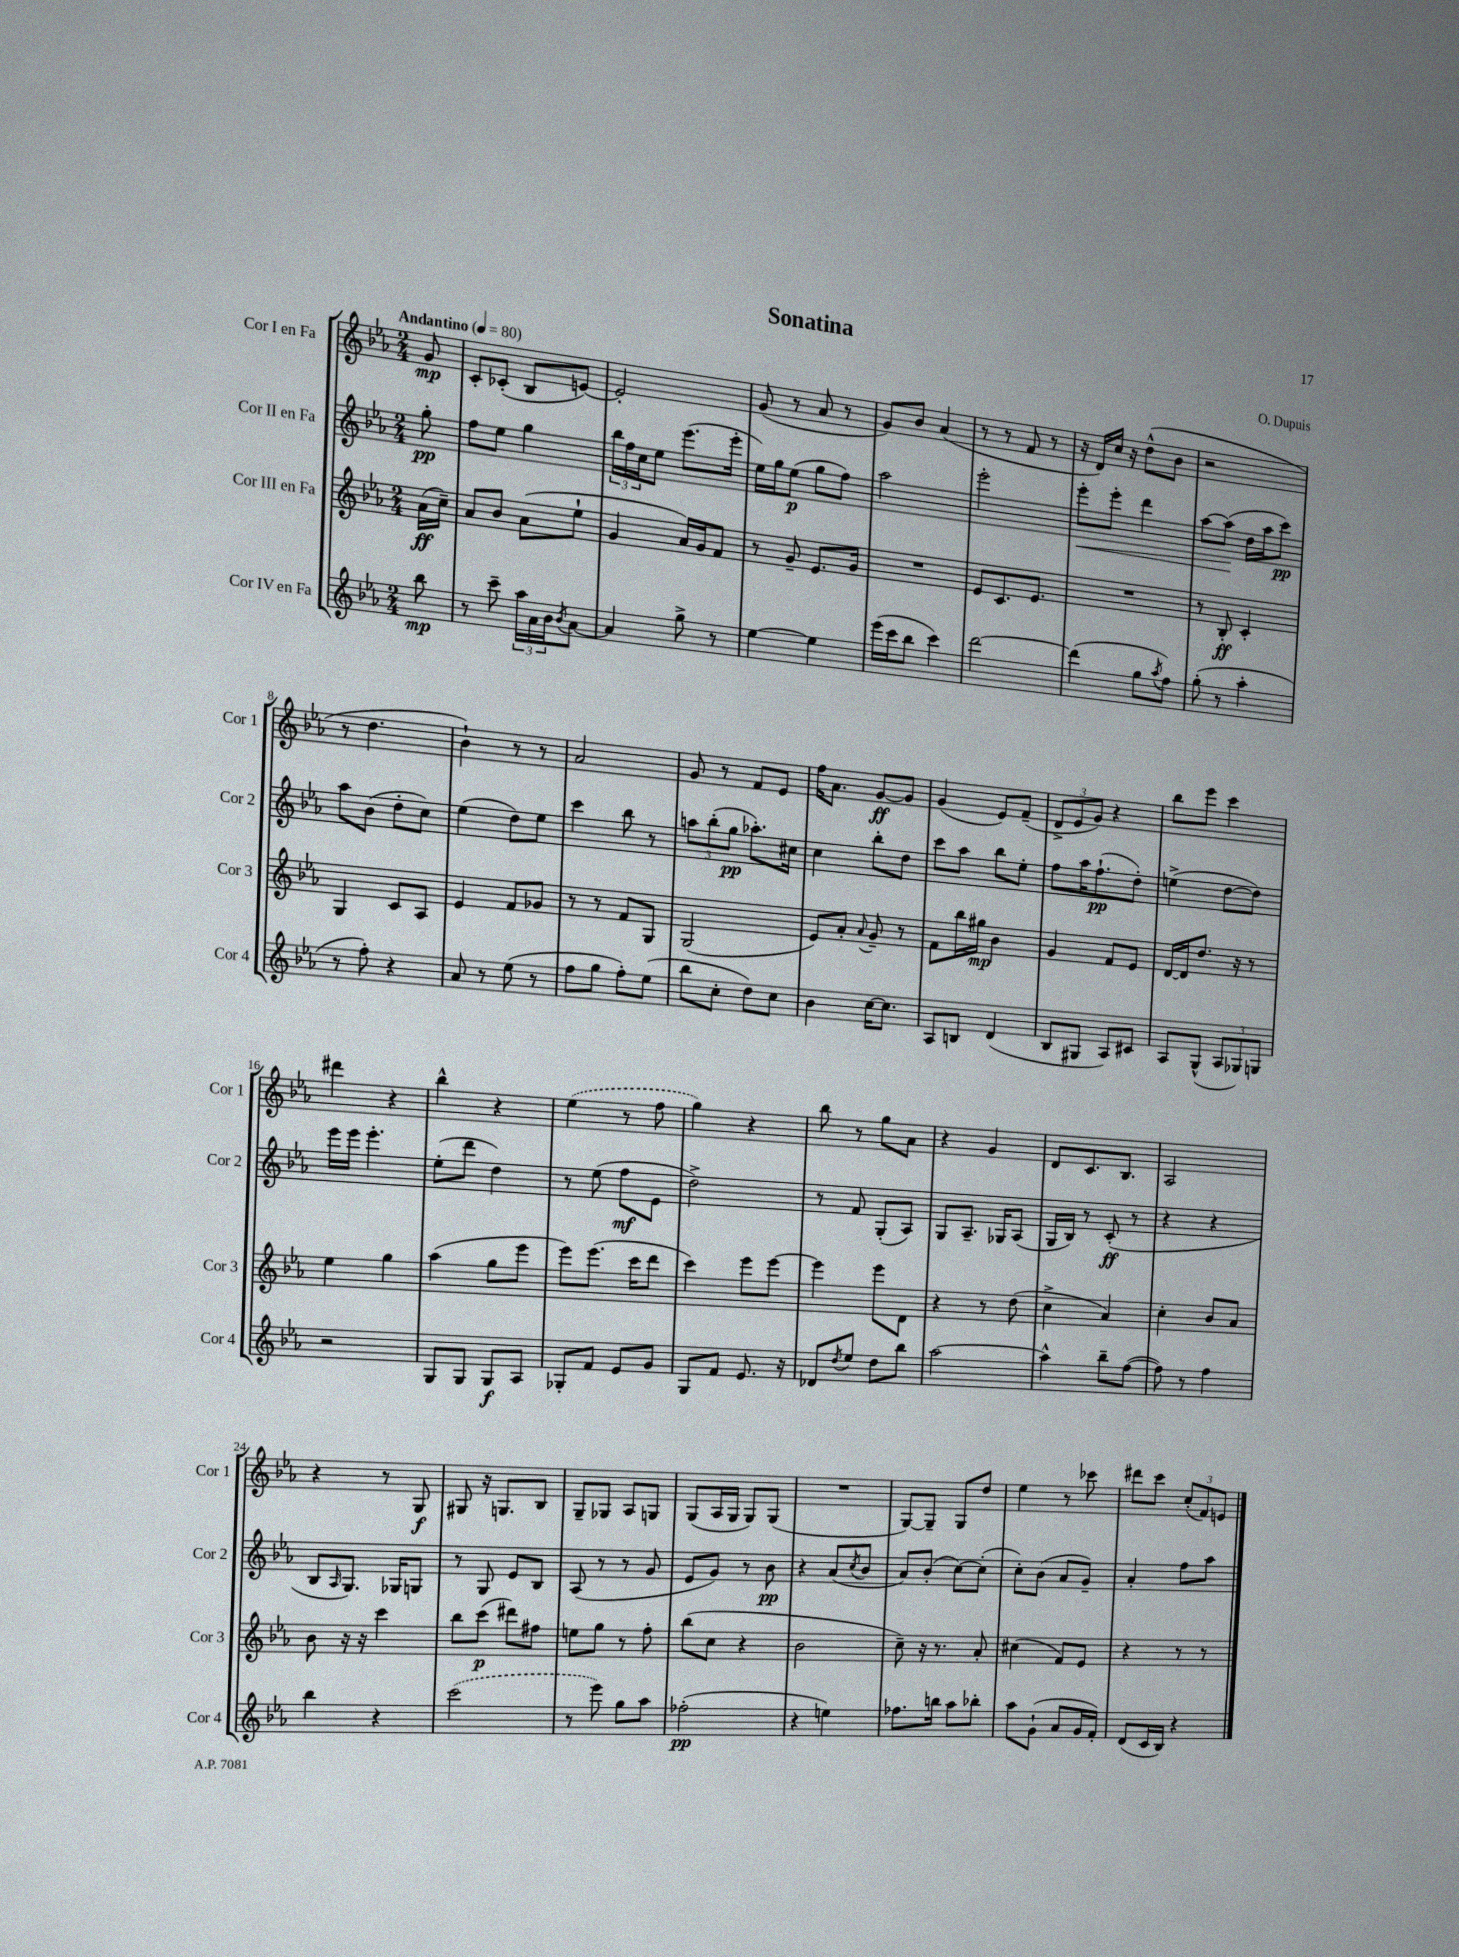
\header { title = "Sonatina" composer = "O. Dupuis" }
<<
\new StaffGroup <<
\new Staff = "s0" \with { instrumentName = "Cor I en Fa" shortInstrumentName = "Cor 1" } {
    \clef treble \key ees \major \numericTimeSignature \time 2/4 \partial 8 \tempo "Andantino" 4 = 80
    g'8\mp |
    c'8-. ces'8-.( bes8 e'8~) |
    e'2-. |
    g'8( r8 aes'8 r8 |
    g'8) bes'8 aes'4( |
    r8 r8 f'8 r8 |
    r16 d'16) c''16 r16 d''8-^( bes'8 |
    r2 |
    r8 d''4. |
    bes'4-!) r8 r8 |
    aes'2 |
    g'8 r8 f'8 ees'8 |
    f''16 aes'8. g'8~\ff g'8 |
    g'4( ees'8) f'8--( |
    \tuplet 3/2 { d'8-> ees'8 g'8) } r4 |
    bes''8 ees'''8 c'''4 |
    dis'''4 r4 |
    bes''4-^ r4 |
    \once \slurDashed ees''4( r8 f''8 |
    g''4) r4 |
    bes''8 r8 g''8 aes'8 |
    r4 g'4 |
    d'8 c'8. bes8. |
    aes2 |
    r4 r8 g8\f |
    gis8 r16 g8. bes8 |
    g8-- ges8 aes8 g8 |
    g8( aes16 g16 g8) g8( |
    R2 |
    g8~) g8-- g8 d''8 |
    ees''4 r8 ces'''8 |
    dis'''8 c'''8 \tuplet 3/2 { c''8-.( f'8) e'8 } \bar "|." |
}
\new Staff = "s1" \with { instrumentName = "Cor II en Fa" shortInstrumentName = "Cor 2" } {
    \clef treble \key ees \major \numericTimeSignature \time 2/4 \partial 8
    g''8-.\pp |
    f''8 ees''8 g''4 |
    \tuplet 3/2 { bes''16 f''16 c''16 } ees''8 ees'''8.( ees'''16-. |
    ees''16) g''16 ees''8\p( g''8 f''8) |
    aes''2 |
    ees'''2-. |
    ees'''8-.\< ees'''8-. d'''4 |
    aes''8~ aes''8\!( d''16 aes''16 c'''8\pp) |
    aes''8 bes'8( d''8-. c''8) |
    ees''4( d''8) ees''8 |
    c'''4 bes''8 r8 |
    \tuplet 3/2 { a''8 bes''8-.( g''8\pp } aes''8.-.) cis''16 |
    c''4 bes''8-. d''8 |
    c'''8 aes''8 bes''8 ees''8-. |
    f''8 aes''16 f''8.-!\pp( d''8-.) |
    e''4->( d''8~ d''8) |
    ees'''16 ees'''16 ees'''4.-. |
    ees''8-.( d'''8 d''4) |
    r8 ees''8( f''8\mf ees'8 |
    d''2->) |
    r8 f'8 g8-.( aes8) |
    g8 aes8.-- ges16 aes8( |
    g16 bes16) r8 c'8-.\ff( r8 |
    r4 r4 |
    bes8 \grace { aes16 } g8.) ges16 g8 |
    r8 g8 ees'8 bes8 |
    aes8( r8 r8 g'8 |
    ees'8 g'8) r8 bes'8\pp |
    r4 aes'8( \acciaccatura { c''8 } bes'8 |
    aes'8) bes'8-.( c''8~) c''8-.( |
    c''8-.) bes'8( aes'8 g'8--) |
    aes'4-. f''8 aes''8 \bar "|." |
}
\new Staff = "s2" \with { instrumentName = "Cor III en Fa" shortInstrumentName = "Cor 3" } {
    \clef treble \key ees \major \numericTimeSignature \time 2/4 \partial 8
    aes'16\ff( c''16--) |
    aes'8 bes'8 aes'8( ees''8-! |
    g'4 aes'16) g'16 f'8 |
    r8 g'8-- ees'8. g'16 |
    R2 |
    ees'8 c'8. ees'8. |
    R2 |
    r8 bes8-.\ff c'4-. |
    g4 c'8 aes8 |
    ees'4 f'8 ges'8 |
    r8 r8 f'8 g8 |
    g2( |
    ees'8) aes'8-. \appoggiatura { aes'8 } g'8-- r8 |
    f'8 bes''16 gis''16\mp bes'4 |
    g'4 f'8 ees'8 |
    d'16~ d'16 d''8. r16 r8 |
    ees''4 g''4 |
    aes''4( g''8 ees'''8 |
    ees'''8) ees'''8.( c'''16 d'''8 |
    c'''4) ees'''8 ees'''8~ |
    ees'''4 ees'''8 d'8 |
    r4 r8 d''8( |
    c''4-> aes'4) |
    c''4-. bes'8 aes'8 |
    bes'8 r16 r16 c'''4 |
    bes''8 c'''8\p( dis'''8) fis''8 |
    e''8 g''8 r8 f''8-. |
    bes''8( c''8 r4 |
    bes'2 |
    c''8--) r16 r8. aes'8-. |
    cis''4( f'8) ees'8 |
    r4 r8 r8 \bar "|." |
}
\new Staff = "s3" \with { instrumentName = "Cor IV en Fa" shortInstrumentName = "Cor 4" } {
    \clef treble \key ees \major \numericTimeSignature \time 2/4 \partial 8
    bes''8\mp |
    r8 c'''8-- \tuplet 3/2 { aes''16 aes'16 bes'16 } \acciaccatura { bes'8 } aes'8~ |
    aes'4 g''8-> r8 |
    ees''4~ ees''4 |
    ees'''16( c'''16 bes''8 c'''4) |
    d'''2~ |
    d'''4( g''8 \acciaccatura { aes''8 } f''8) |
    g''8-.( r8 aes''4-. |
    r8 f''8-.) r4 |
    aes'8 r8 ees''8( r8 |
    f''8 g''8 f''8-.) ees''8( |
    bes''8 c''8-. d''8) c''8 |
    bes'4 c''16~ c''8. |
    aes8 b8 d'4( |
    bes8 gis8 aes8) cis'8 |
    aes8 g8-^( \tuplet 3/2 { aes8 ges8) g8 } |
    r2 |
    g8 g8 g8\f aes8 |
    ges8-. f'8 ees'8 g'8 |
    g8 f'8 ees'8. r16 |
    des'8 \acciaccatura { d''8 } ees''8 d''8 bes''8 |
    aes''2~ |
    aes''4-^ bes''8-- f''8~( |
    f''8) r8 f''4 |
    bes''4 r4 |
    \once \slurDashed c'''2( |
    r8 ees'''8) g''8 aes''8 |
    fes''2-.\pp( |
    r4 e''4) |
    fes''8. b''16 aes''8 bes''8-. |
    aes''8 g'8-!( aes'8 g'16 f'16-.) |
    d'8( c'16 bes16) r4 \bar "|." |
}
>>
>>
